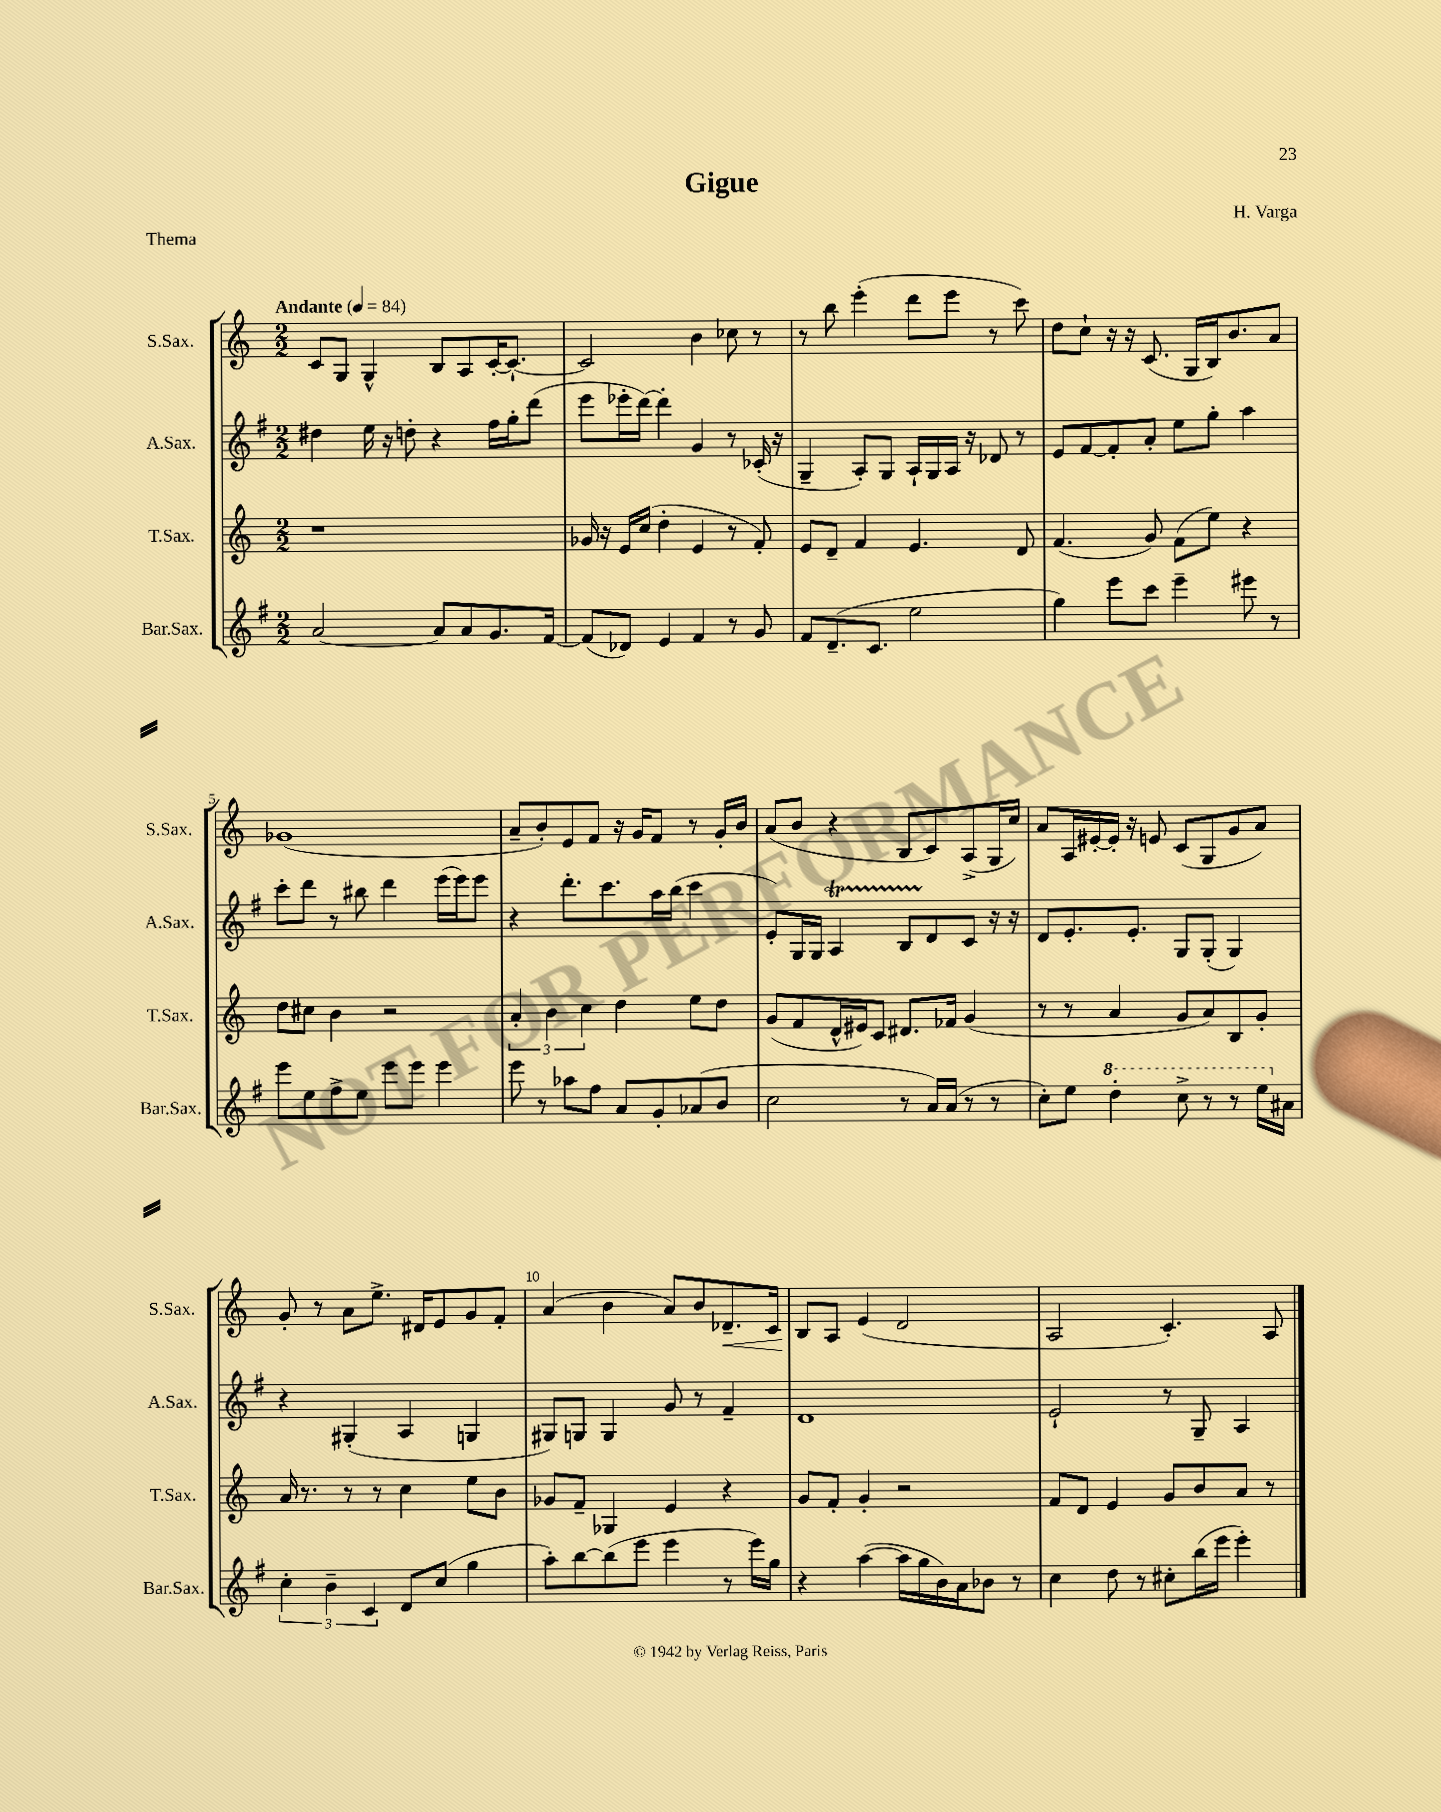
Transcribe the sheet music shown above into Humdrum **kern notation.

**kern	**kern	**kern	**kern	**dynam
*part4	*part3	*part2	*part1	*part1
*staff4	*staff3	*staff2	*staff1	*staff1
*I"Bar.Sax.	*I"T.Sax.	*I"A.Sax.	*I"S.Sax.	*
*I'Bar.Sax.	*I'T.Sax.	*I'A.Sax.	*I'S.Sax.	*
*clefG2	*clefG2	*clefG2	*clefG2	*
*k[f#]	*k[]	*k[f#]	*k[]	*
*M2/2	*M2/2	*M2/2	*M2/2	*
*MM84	*MM84	*MM84	*MM84	*
=1	=1	=1	=1	=1
!	!	!	!LO:TX:a:B:t=Andante	!
[2a/	1r	4dd#X\	8c/L	.
.	.	.	8G/J	.
.	.	16ee\	4G^^/	.
.	.	16r	.	.
.	.	8ddn'\	.	.
8a/L]	.	4r	8B/L	.
8a/	.	.	8A/	.
8.g/	.	16ff#\LL	[16c'/K	.
.	.	16gg'\J	8.c`/J_	.
.	.	(8ddd\J	.	.
[16f#/Jk	.	.	.	.
=2	=2	=2	=2	=2
(8f#/L]	16g-X/	8eee\L	2c/]	.
.	16r	.	.	.
8d-X/J)	16e/LL	16eee-X'\L	.	.
.	(16cc/JJ	[16ddd\JJ)	.	.
4e/	4dd'\	4ddd'\]	.	.
4f#/	4e/	4g/	4b\	.
8r	8r	8r	8cc-X\	.
8g/	8f'/)	(16c-X'/	8r	.
.	.	16r	.	.
=3	=3	=3	=3	=3
8f#/L	8e/L	4G~/	8r	.
(8.d~/	8d~/J	.	8bb\	.
.	4f/	8A'/L)	(4eee'\	.
8.c/J	.	.	.	.
.	.	8G/J	.	.
2ee\	4.e/	16A`/LL	8ddd\L	.
.	.	16G/	.	.
.	.	16A/JJ	8eee\J	.
.	.	16r	.	.
.	.	8d-X/	8r	.
.	8d/	8r	8ccc\)	.
=4	=4	=4	=4	=4
4gg\)	(4.f/	8e/L	8dd\L	.
.	.	[8f#/	8cc`\J	.
8eee\L	.	8f#'/]	16r	.
.	.	.	16r	.
8ccc\J	8g/)	8a'/J	(8.c/	.
4eee~\	(8f\L	8ee\L	.	.
.	.	.	16G/LL	.
.	8ee\J)	8gg'\J	16B/J)	.
.	.	.	8.b/	.
8eee#X\	4r	4aa\	.	.
8r	.	.	8a/J	.
!!LO:LB:g=z
=5	=5	=5	=5	=5
8eee\L	8dd\L	8ccc'\L	(1g-X	.
8ee\	8cc#X\J	8ddd\J	.	.
8ff#^\	4b\	8r	.	.
8ee\J	.	8bb#X\	.	.
8eee\L	2r	4ddd\	.	.
8eee\J	.	.	.	.
4eee\	.	(16eee\LL	.	.
.	.	16eee\J)	.	.
.	.	8eee\J	.	.
=6	=6	=6	=6	=6
8eee\	6a'/	4r	8a~/L	.
8r	.	.	8b'/)	.
.	6b\	.	.	.
8aa-X\L	.	8.ddd'\L	8e/	.
.	6cc\	.	.	.
8ff#\J	.	.	8f/J	.
.	.	8.ccc\	.	.
8a/L	4dd\	.	16r	.
.	.	.	16g/KL	.
8g'/	.	16aa\L	8f/J	.
.	.	(16bb\JJ	.	.
(8a-X/	8ee\L	4ccc\	8r	.
8b/J	8dd\J	.	16g'/LL	.
.	.	.	16b/JJ	.
=7	=7	=7	=7	=7
2cc\	(8g/L	8e'/L)	(8a/L	.
.	8f/	16G/L	8b/J	.
.	.	16G/JJ	.	.
.	16d^^/L	4AT/	4r	.
.	16e#X/J)	.	.	.
.	8c/J	.	.	.
8r	8.d#X/L	8BTTT/L	8B/L	.
16a/LL)	.	8d/	8c/)	.
(16a/JJ	16f-X/Jk	.	.	.
8r	(4g/	8c/J	(8A^/	.
8r	.	16r	16G/L	.
.	.	16r	16cc/JJ)	.
=8	=8	=8	=8	=8
8cc'\L)	8r	8d/L	8a/L	.
8ee\J	8r	8.e'/	16A/L	.
.	.	.	[16e#X'/	.
*8va	*	*	*	*
4ddd'\	4a/	.	16e#'/JJ]	.
.	.	8.e'/J	16r	.
.	.	.	8en/	.
8ccc^\	8g/L	8G/L	(8c/L	.
8r	8a/)	(8G'/J	8G/	.
8r	8B/	4G/)	8g/	.
16eee\LL	8g'/J	.	8a/J)	.
*X8va	*	*	*	*
16a#X\JJ	.	.	.	.
!!LO:LB:g=z
=9	=9	=9	=9	=9
6cc'\	16a/	4r	8g'/	.
.	8.r	.	.	.
.	.	.	8r	.
6b~\	.	.	.	.
.	8r	(4G#X'/	8a\L	.
6c/	.	.	.	.
.	8r	.	8.ee^\J	.
8d/L	4cc\	4A/	.	.
.	.	.	16d#X/KL	.
(8cc/J	.	.	8e/	.
4gg\	8ee\L	4Gn/	8g/	.
.	8b\J	.	8f'/J	.
=10	=10	=10	=10	=10
8aa'\L)	8g-X/L	8G#X/L)	(4a/	.
[8bb\	8f~/J	8Gn/J	.	.
(8bb\]	4G-X/	4G/	4b\	.
8eee\J	.	.	.	.
4eee\	4e/	8g/	8a/L)	.
.	.	8r	8b/	.
!	!	!	!	!LO:HP:b
8r	4r	4f#~/	8.d-X~/	<
16eee\LL)	.	.	.	.
16gg\JJ	.	.	16c/Jk	.
=11	=11	=11	=11	=11
4r	8g/L	1d	8B/L	.
.	8f'/J	.	8A/J	[
([4aa\	4g'/	.	(4e/	.
16aa\LL]	2r	.	2d/	.
16gg\	.	.	.	.
16b\)	.	.	.	.
16a\J	.	.	.	.
8b-X\J	.	.	.	.
8r	.	.	.	.
=12	=12	=12	=12	=12
4cc\	8f/L	2e`/	2A/	.
.	8d/J	.	.	.
8dd\	4e/	.	.	.
8r	.	.	.	.
8cc#X'\L	8g/L	8r	4.c'/)	.
(16bb\L	8b/	8G~/	.	.
16eee\JJ	.	.	.	.
4eee'\)	8a/J	4A/	.	.
.	8r	.	8A/	.
==	==	==	==	==
*-	*-	*-	*-	*-
